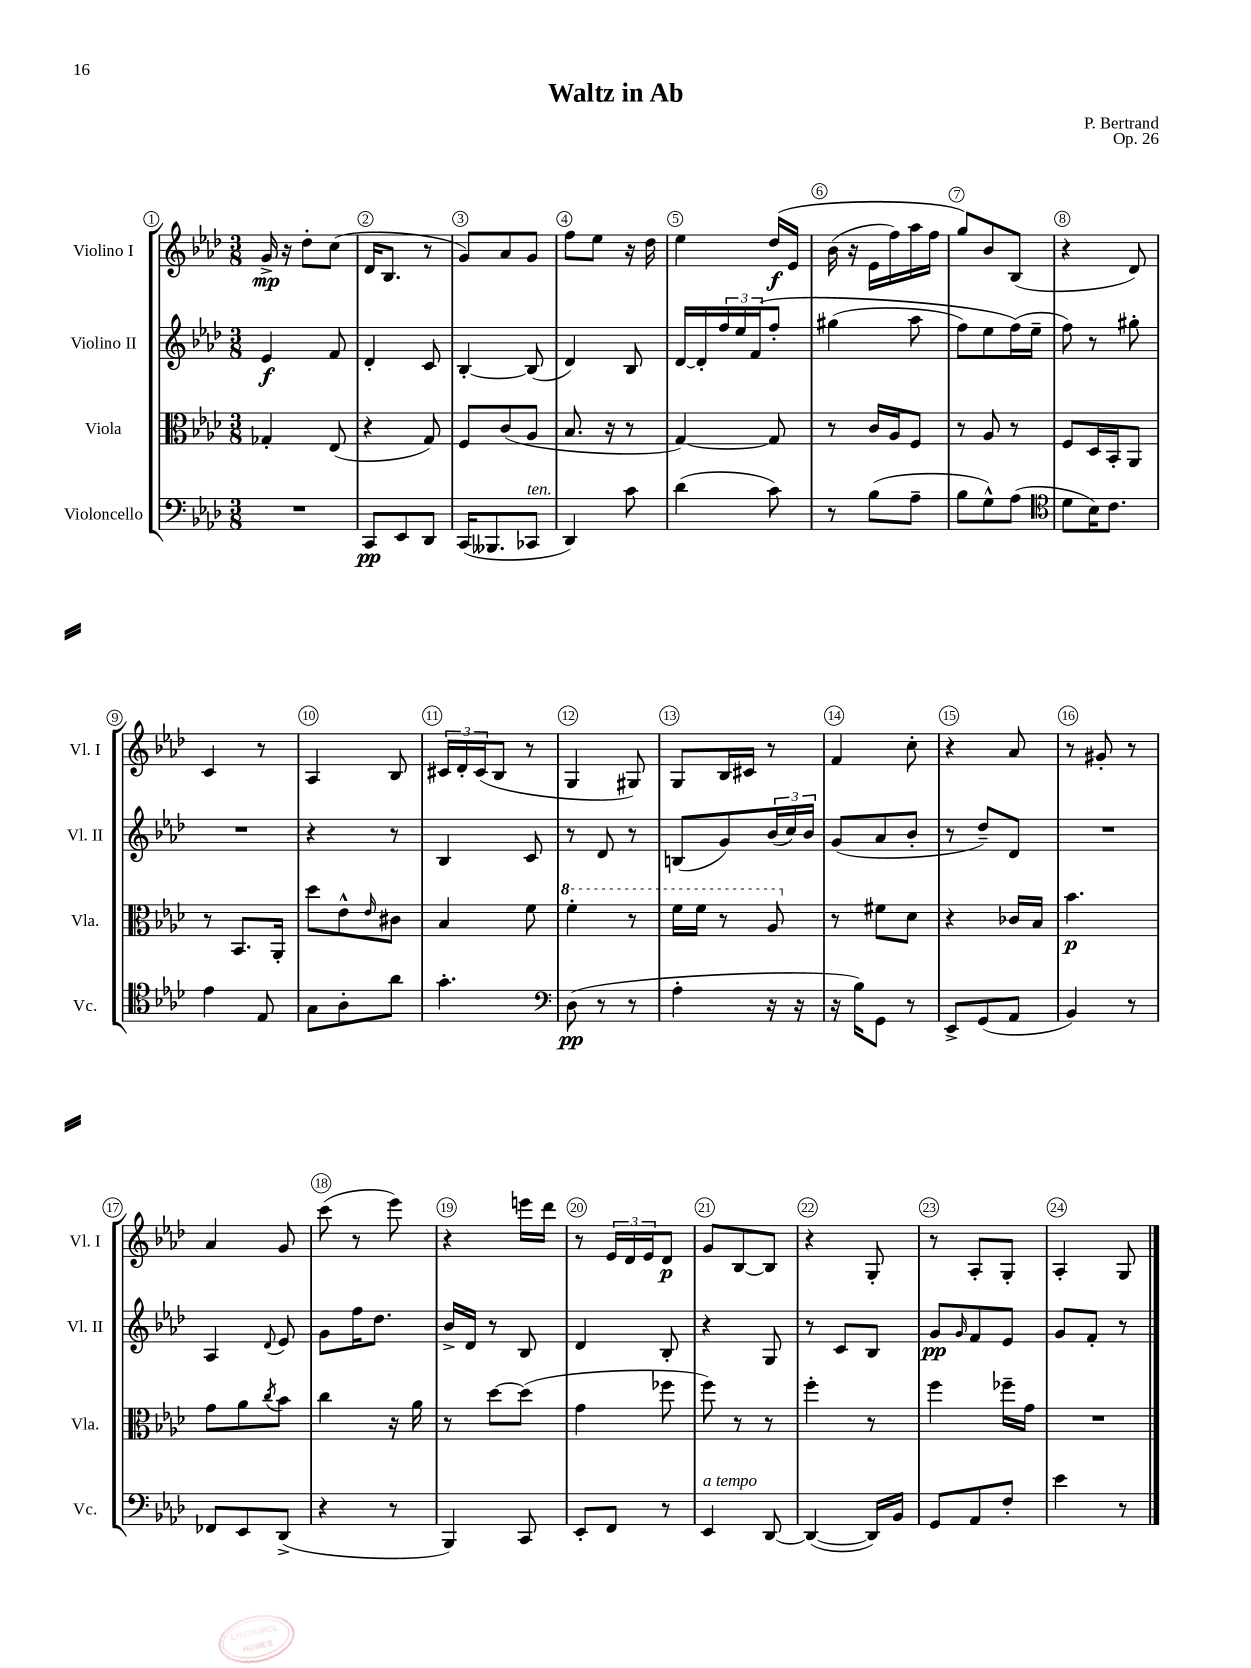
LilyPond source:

\header { title = "Waltz in Ab" composer = "P. Bertrand" opus = "Op. 26" }
<<
\new StaffGroup <<
\new Staff = "s0" \with { instrumentName = "Violino I" shortInstrumentName = "Vl. I" } {
    \clef treble \key aes \major \numericTimeSignature \time 3/8
    g'16->\mp r16 des''8-. c''8( |
    des'16 bes8. r8 |
    g'8) aes'8 g'8 |
    f''8 ees''8 r16 des''16 |
    ees''4 des''16\f\( ees'16 |
    bes'16( r16 ees'16 f''16) aes''16 f''16 |
    g''8\) bes'8 bes8( |
    r4 des'8) |
    c'4 r8 |
    aes4 bes8 |
    \tuplet 3/2 { cis'16 des'16-. cis'16( } bes8 r8 |
    g4 gis8) |
    g8 bes16 cis'16 r8 |
    f'4 c''8-. |
    r4 aes'8 |
    r8 gis'8-. r8 |
    aes'4 g'8 |
    c'''8( r8 ees'''8) |
    r4 e'''16 des'''16 |
    r8 \tuplet 3/2 { ees'16 des'16 ees'16 } des'8\p |
    g'8 bes8~ bes8 |
    r4 g8-. |
    r8 aes8-. g8-. |
    aes4-. g8 \bar "|." |
}
\new Staff = "s1" \with { instrumentName = "Violino II" shortInstrumentName = "Vl. II" } {
    \clef treble \key aes \major \numericTimeSignature \time 3/8
    ees'4\f f'8 |
    des'4-. c'8 |
    bes4~-. bes8( |
    des'4) bes8 |
    des'16~ des'16-. \tuplet 3/2 { f''16 ees''16 f'16\( } f''8-. |
    gis''4( aes''8 |
    f''8) ees''8 f''16(\) ees''16-- |
    f''8) r8 gis''8-. |
    R4. |
    r4 r8 |
    bes4 c'8 |
    r8 des'8 r8 |
    b8( g'8) \tuplet 3/2 { bes'16( c''16) bes'16 } |
    g'8( aes'8 bes'8-. |
    r8 des''8--) des'8 |
    R4. |
    aes4 \appoggiatura { des'8 } ees'8 |
    g'8 f''16 des''8. |
    bes'16-> des'16 r8 bes8 |
    des'4 bes8-. |
    r4 g8 |
    r8 c'8 bes8 |
    g'8\pp \grace { g'16 } f'8 ees'8 |
    g'8 f'8-. r8 \bar "|." |
}
\new Staff = "s2" \with { instrumentName = "Viola" shortInstrumentName = "Vla." } {
    \clef alto \key aes \major \numericTimeSignature \time 3/8
    ges4-. ees8( |
    r4 g8) |
    f8 c'8( aes8 |
    bes8. r16 r8 |
    g4~) g8 |
    r8 c'16 aes16 f8 |
    r8 aes8 r8 |
    f8 des16 bes,16-. aes,8 |
    r8 bes,8. aes,16-. |
    des''8 ees'8-^ \grace { ees'16 } cis'8 |
    bes4 f'8 |
    \ottava #1 f''4-. r8 |
    f''16 f''16 r8 aes'8 \ottava #0 |
    r8 fis'8 des'8 |
    r4 ces'16 bes16 |
    bes'4.\p |
    g'8 aes'8 \acciaccatura { c''8 } bes'8 |
    c''4 r16 aes'16 |
    r8 des''8~ des''8( |
    g'4 fes''8 |
    f''8) r8 r8 |
    f''4-. r8 |
    f''4 fes''16-- g'16 |
    R4. \bar "|." |
}
\new Staff = "s3" \with { instrumentName = "Violoncello" shortInstrumentName = "Vc." } {
    \clef bass \key aes \major \numericTimeSignature \time 3/8
    R4. |
    c,8\pp ees,8 des,8 |
    c,16( beses,,8. ces,8^\markup { \italic "ten." } |
    des,4) c'8 |
    des'4( c'8) |
    r8 bes8( aes8-- |
    bes8 g8-^) aes8( |
    \clef tenor des'8 bes16) c'8. |
    ees'4 ees8 |
    g8 aes8-. aes'8 |
    g'4.-. |
    \clef bass des8\pp( r8 r8 |
    aes4-. r16 r16 |
    r16 bes16) g,8 r8 |
    ees,8-> g,8( aes,8 |
    bes,4) r8 |
    fes,8 ees,8 des,8->( |
    r4 r8 |
    bes,,4) c,8 |
    ees,8-. f,8 r8 |
    ees,4^\markup { \italic "a tempo" } des,8~ |
    des,4~( des,16) bes,16 |
    g,8 aes,8 f8-. |
    ees'4 r8 \bar "|." |
}
>>
>>
\layout { \context { \Score \override BarNumber.break-visibility = ##(#f #t #t) barNumberVisibility = #all-bar-numbers-visible \override BarNumber.stencil = #(make-stencil-circler 0.1 0.3 ly:text-interface::print) } }
